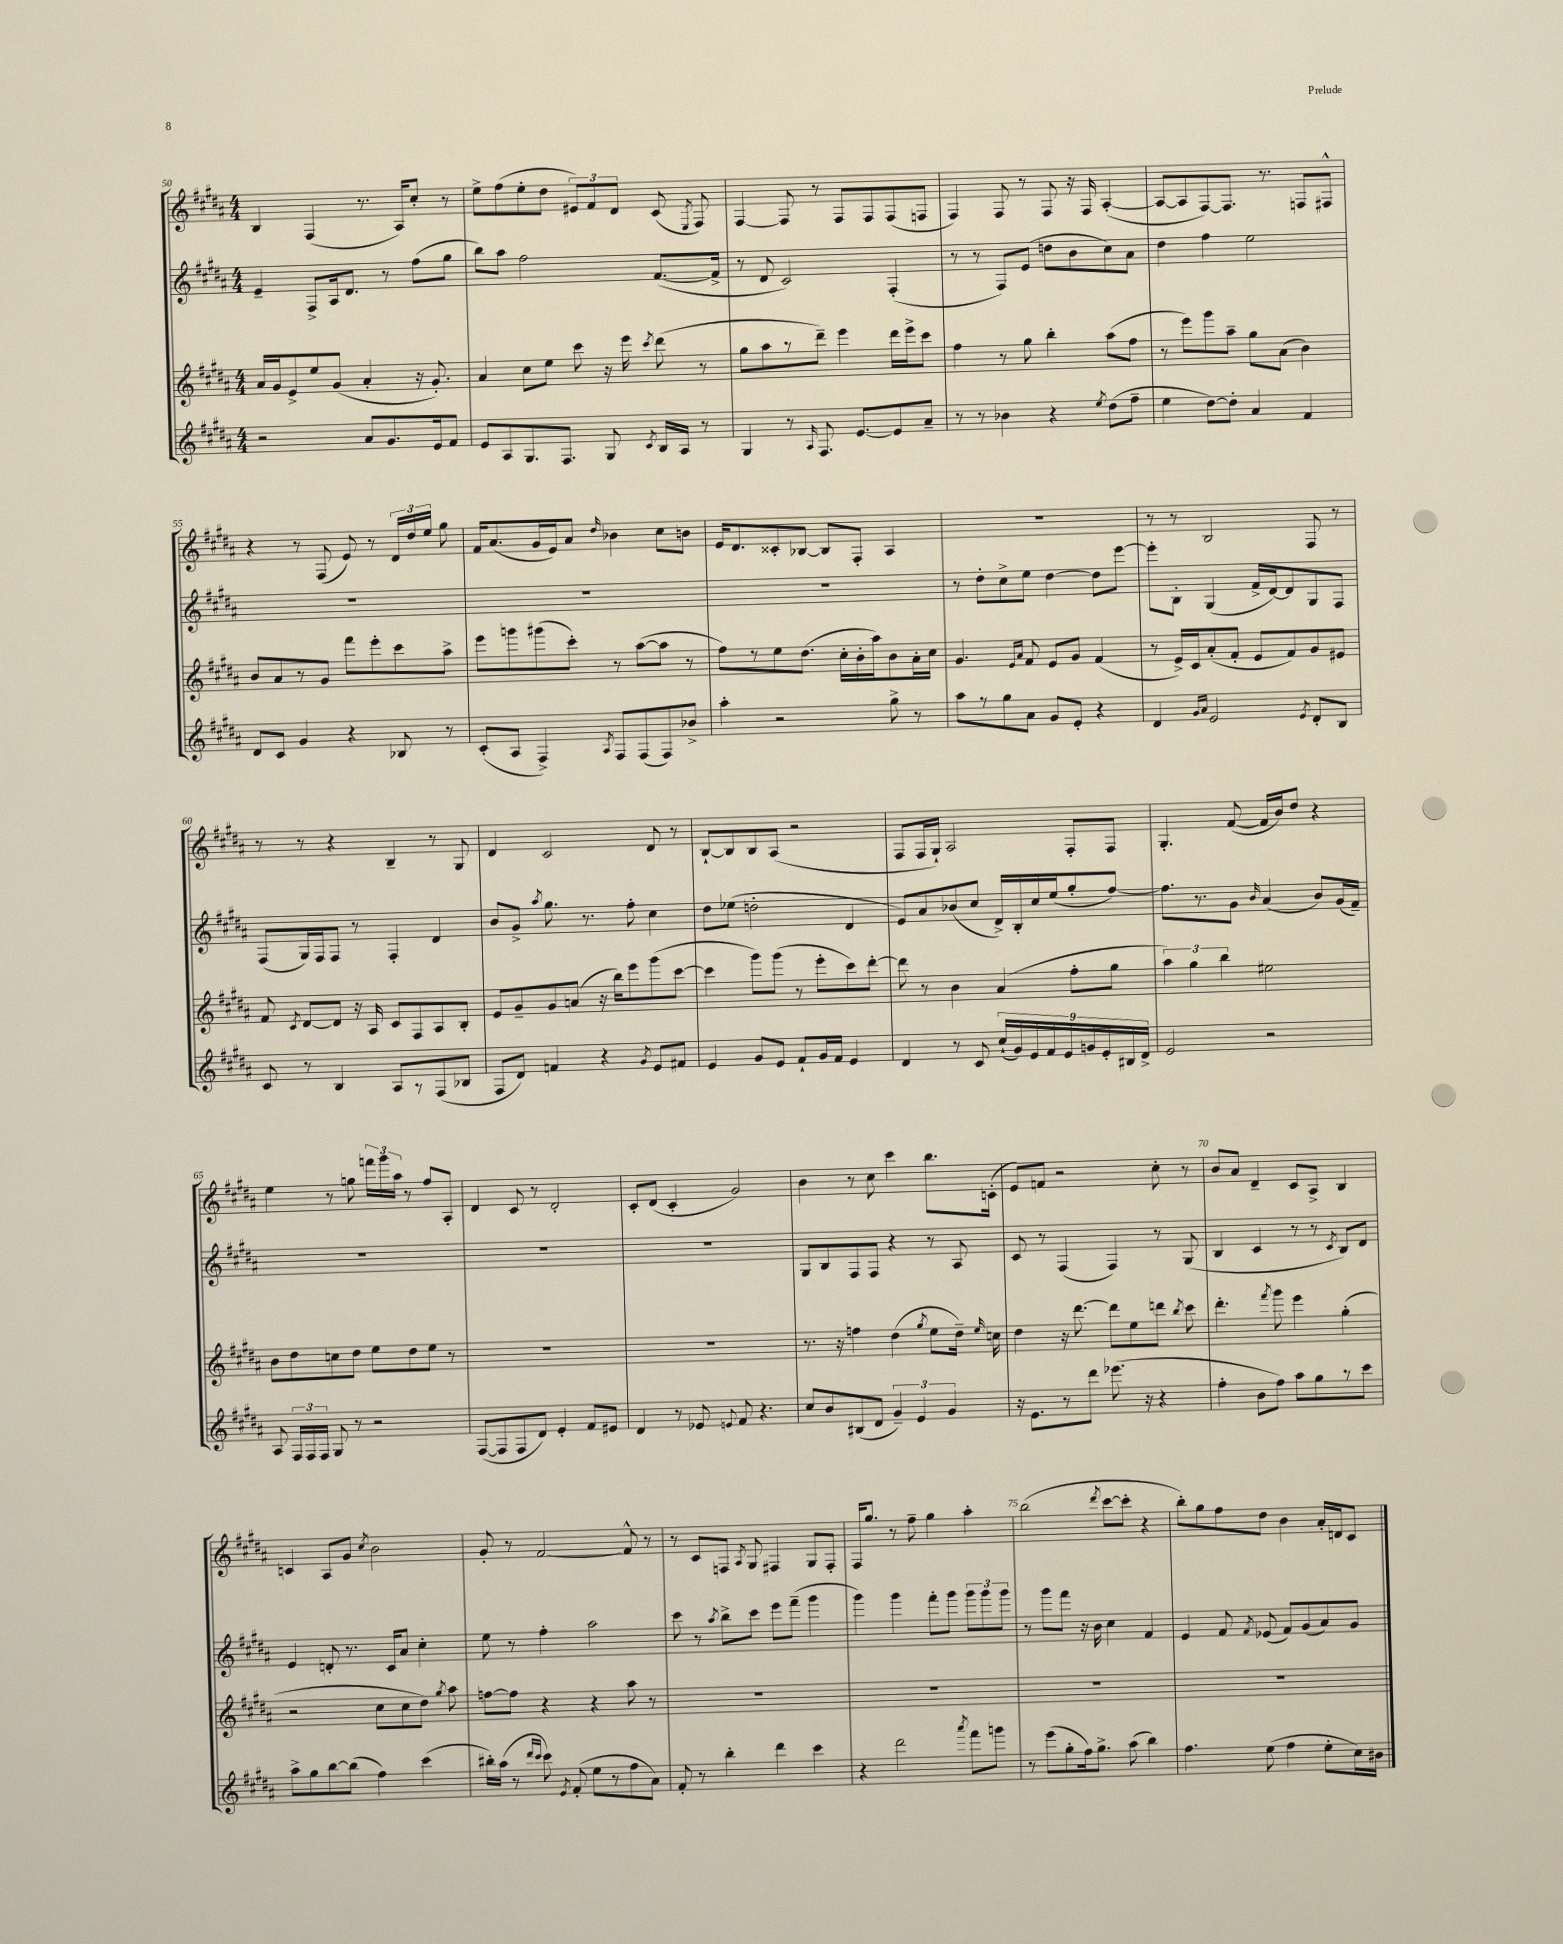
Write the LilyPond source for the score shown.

<<
\new StaffGroup <<
\new Staff = "s0" {
    \clef treble \key b \major \numericTimeSignature \time 4/4
    \autoBeamOff b4 fis4( r8. ais16[) cis''8]-. r8 |
    e''8[-> fis''8( e''8-. dis''8] \tuplet 3/2 { eis'8[) fis'8 dis'8] } cis'8( \acciaccatura { e8 } fis8) |
    fis4~ fis8 r8 fis8[ fis8 fis8( f8] |
    fis4) fis8 r8 fis8 r16 fis16 ais4~-.( |
    ais8[~ ais8 fis8~) fis8.] r8. f8[ fis8]-^ |
    r4 r8 fis8( e'8) r8 \tuplet 3/2 { dis'16[ dis''16 e''16] } gis''8 |
    fis'16[ ais'8.( gis'16 e'16) ais'8] \grace { dis''16 } bes'4 cis''8[ b'8] |
    e'16[ dis'8. cisis'8-. bes8]~ bes8[ fis8]-. ais4 |
    R1 |
    r8 r8 b2 fis8 r8 |
    r8 r8 r4 b4-- r8 gis8 |
    dis'4 cis'2 dis'8 r8 |
    b8[~-! b8 b8 ais8]( r2 |
    fis8[ fis16 gis16]-!) ais2 fis8[-. fis8] |
    gis4.-. fis'8~( fis'16[ b'16) dis''8] r4 |
    e''4 r8 g''8 \tuplet 3/2 { f'''16[ gis'''16 ais''16] } r8 fis''8[ ais8]-. |
    dis'4 cis'8 r8 dis'2-. |
    cis'8[-. dis'8]( cis'4-. gis'2) |
    b'4 r8 cis''8 cis'''4 b''8.[ c'16]-.( |
    e'8[) f'8] r2 cis''8-. r8 |
    b'8[ ais'8] dis'4-- cis'8[ ais8]-> b4 |
    c'4 ais8[ gis'8] \acciaccatura { cis''8 } b'2 |
    gis'8-. r8 fis'2~ fis'8-^ r8 |
    r8 cis'8[ f8] \acciaccatura { ais8 } gis8 fis4 gis8[ fis8]-. |
    fis16[ gis''8.] r8 fis''8-- gis''4 ais''4-. |
    b''2( \acciaccatura { dis'''8 } cis'''8[~ cis'''8]-. r4 |
    b''8[-.) gis''8 fis''8 dis''8] b'4 ais'16[-. d'16 cis'8] \bar "|." |
}
\new Staff = "s1" {
    \clef treble \key b \major \numericTimeSignature \time 4/4
    \autoBeamOff e'4-- fis8[-> ais16 dis'8.] r8 fis''8[( gis''8] |
    b''8[) ais''8] fis''2 fis'8.[~( fis'16]-> |
    r8 dis'8 cis'2) fis4-.( |
    r8 r8 fis8[) e'8]( d''8[ b'8 cis''8) ais'8] |
    dis''4 fis''4 e''2 |
    R1 |
    R1 |
    R1 |
    r8 dis''8[-. cis''8-> e''8] dis''4~ dis''8[ e'''8]~ |
    e'''8[-. b8]-. gis4( fis'16[-> dis'16~) dis'8 gis8 fis8] |
    fis8[( gis16) fis16 fis8] r8 fis4-. dis'4 |
    b'8[ gis'8]-> \acciaccatura { ais''8 } gis''8. r8. fis''8-. cis''4 |
    dis''8[ ees''8]( d''2-. dis'4 |
    e'8[) ais'8 bes'8( cis''8] dis'16[->) b16-. cis''16 e''16( gis''8-. fis''8]~) |
    fis''8.[ r8. gis'8] \grace { b'16 } ais'4( b'8[) gis'16( fis'16]--) |
    R1 |
    R1 |
    R1 |
    gis8[ b8 fis8 fis8] r4 r8 ais8 |
    cis'8 r8 fis4( fis4) r8 gis8( |
    b4 cis'4 r8 r8 \acciaccatura { cis'8 } b8[) dis'8] |
    e'4 d'8-. r8. cis'16[ ais'8] cis''4-. |
    e''8 r8 fis''4-. ais''2 |
    cis'''8 r8 \acciaccatura { ais''8 } b''8[-> cis'''8] e'''8[ fis'''8]--( gis'''4 |
    gis'''4) gis'''4 fis'''8[-. gis'''8] \tuplet 3/2 { gis'''8[ gis'''8 gis'''8] } |
    r8 gis'''8[ fis'''8] r16 b'16 cis''4 fis'4 |
    e'4 fis'8 \acciaccatura { fis'8 } ees'8( fis'8[) gis'8( ais'8) gis'8] \bar "|." |
}
\new Staff = "s2" {
    \clef treble \key b \major \numericTimeSignature \time 4/4
    \autoBeamOff ais'16[ gis'16 e'8-> e''8 gis'8]( ais'4-. r16 gis'8.-.) |
    ais'4 cis''8[ e''8] cis'''8 r16 e'''16 \acciaccatura { cis'''8 } dis'''8( r8 |
    gis''8[ ais''8 r8 dis'''8]--) e'''4 dis'''16[ e'''16-> cis'''8] |
    fis''4 r8 gis''8 b''4-. ais''8[( fis''8] |
    r8 e'''8[) gis'''8 ais''8]-- gis''8[ ais'8]( b'4) |
    b'8[ ais'8 r8 gis'8] fis'''8[ e'''8-. cis'''8 ais''8]-> |
    e'''8[ g'''8 gis'''8( cis'''8]-.) r8 ais''8[~( ais''8] r8 |
    fis''8[) r8 e''8 dis''8.]( cis''16[-. b'16-. ais''16) b'8 ais'16-. cis''16] |
    gis'4. \grace { e'16[ ais'16] } fis'8 e'8[ gis'8] fis'4( |
    r8 e'16[->) cis'16 ais'8-.( fis'8]-. e'8[ fis'8) gis'8 eis'8] |
    fis'8 \acciaccatura { cis'8 } dis'8[~ dis'8] r16 ais16 cis'8[ fis8 ais8 b8]-. |
    e'8[ gis'8-- gis'8 a'8]( r16 b''16[) e'''8 gis'''8( cis'''8]~ |
    cis'''4 gis'''8[) gis'''8]( r8 e'''8[-. cis'''8) dis'''8]~-. |
    dis'''8 r8 b'4 ais'4( fis''8[-. gis''8] |
    \tuplet 3/2 { ais''4) gis''4 b''4 } eis''2 |
    b'8[ dis''8 c''8 dis''8] e''8[ dis''8 e''8] r8 |
    R1 |
    R1 |
    r8. r16 f''4 dis''4( \acciaccatura { gis''8 } e''8[ dis''16]--) \grace { e''16 } c''16 |
    dis''4 r16 dis'''8.~ dis'''8[ e''8 d'''8] \acciaccatura { b''8 } cis'''8 |
    dis'''4.-. \acciaccatura { fis'''8 } gis'''8 e'''4 gis''4-.( |
    r2 cis''8[ cis''8 dis''8]) \acciaccatura { gis''8 } ais''8 |
    f''8[~ f''8] r4 r4 ais''8 r8 |
    R1 |
    R1 |
    R1 |
    R1 \bar "|." |
}
\new Staff = "s3" {
    \clef treble \key b \major \numericTimeSignature \time 4/4
    \autoBeamOff r2 ais'8[ gis'8. e'16 fis'8] |
    e'8[ ais8 gis8. fis8.] gis8 \acciaccatura { cis'8 } b16[ ais16] r8 |
    gis4 r8 \grace { ais16 } fis8. e'8.[~ e'8 ais'8]-- |
    r8 r8 bes'4 r4 \acciaccatura { e''8 } dis''8[( fis''8]-- |
    e''4 dis''8[~) dis''8]-. ais'4 fis'4 |
    dis'8[ cis'8] gis'4 r4 bes8 r8 |
    cis'8[-.( ais8] fis4->) \acciaccatura { ais8 } fis8[ fis8( fis8) bes'8]-> |
    ais''4-. r2 gis''8-> r8 |
    ais''8[ r8 gis''8 ais'8] gis'8[ e'8]-. r4 |
    dis'4 \grace { gis'16[ ais'16] } e'2 \acciaccatura { e'8 } dis'8[-. b8] |
    cis'8 r8 b4 ais8[ r8 fis8( bes8] |
    fis8[ dis'8]) f'4 r4 \acciaccatura { gis'8 } e'8[ fis'8] |
    e'4 gis'8[ e'8] fis'8[-! gis'16 fis'16] e'4 |
    dis'4 r8 cis'8 \tuplet 9/8 { cis''16[-!( gis'16) e'16 fis'16 e'16 g'16 e'16-. bis16 dis'16]-> } |
    e'2 r2 |
    ais8 \tuplet 3/2 { fis16[ fis16 fis16] } gis8 r8 r2 |
    fis8[~( fis8 fis8 dis'8]) e'4-. fis'8[ eis'8] |
    dis'4 r8 ees'8 \appoggiatura { e'8 } fis'8 r4. |
    cis''8[ b'8 bis8( dis'8] \tuplet 3/2 { gis'4--) e'4 gis'4 } |
    r16 e'8.[ r8 dis'''8] ees'''8.( r16 r4 |
    fis''4-. b'8[ fis''8]) ais''8[ gis''8 r8 cis'''8] |
    ais''8[-> gis''8 b''8~ b''8]( fis''4) cis'''4( |
    bis''16[-.) ais''16]( r8 \grace { dis'''16[ cis'''16] } cis'''8) \acciaccatura { e'8 } fis'8-.( e''8[ r8 fis''8 ais'8]) |
    fis'8-. r8 b''4-. dis'''4 cis'''4 |
    r4 dis'''2 \acciaccatura { ais'''8 } fis'''8[ g'''8] |
    r8 e'''8[( gis''8-. fis''16) gis''8.]-> ais''8( b''4) |
    fis''4. e''8( fis''4 e''8[-. cis''16) bis'16] \bar "|." |
}
>>
>>
\layout { \context { \Score currentBarNumber = #50 \override BarNumber.break-visibility = ##(#f #t #t) barNumberVisibility = #(every-nth-bar-number-visible 5) } }
